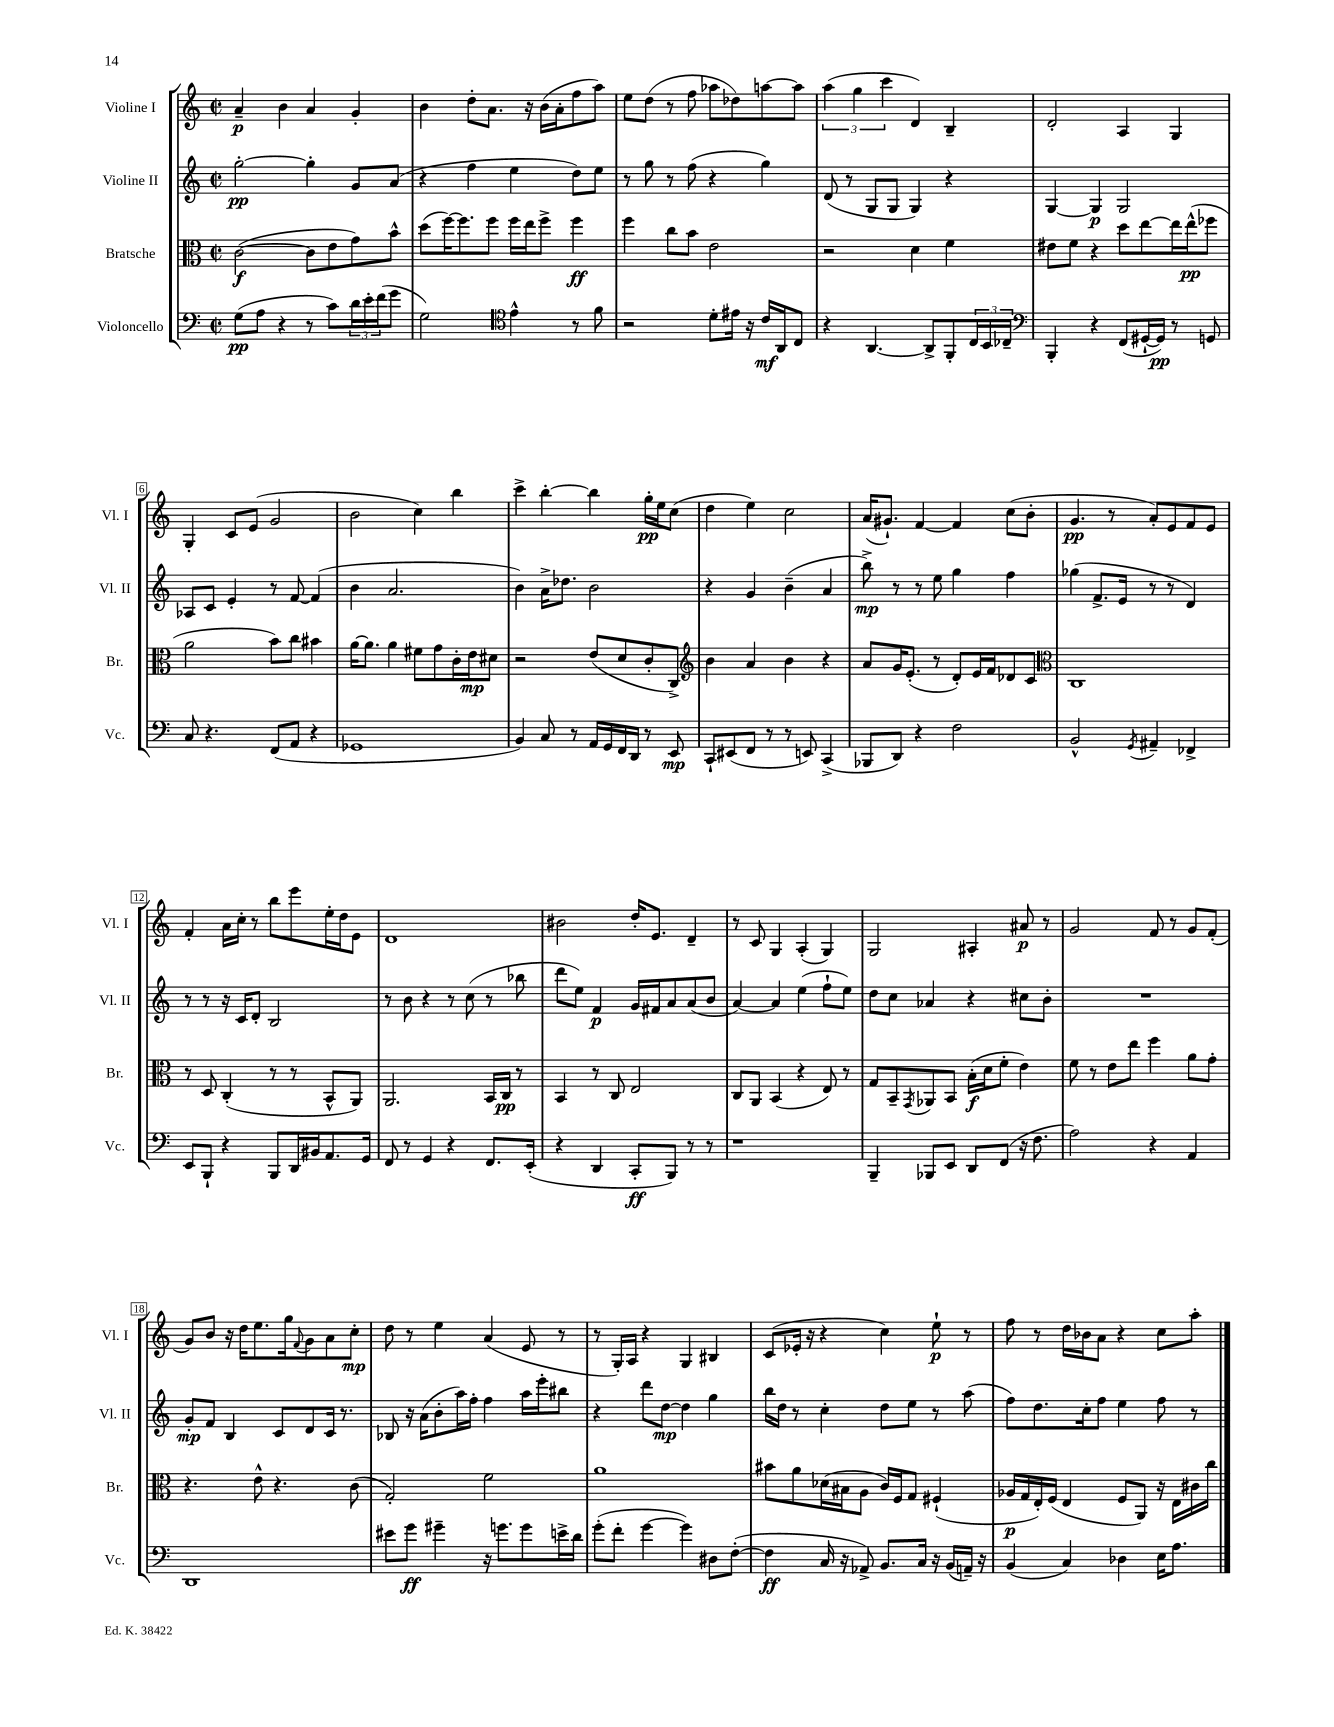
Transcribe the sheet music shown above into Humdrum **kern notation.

**kern	**kern	**kern	**kern
*staff4	*staff3	*staff2	*staff1
*clefF4	*clefC3	*clefG2	*clefG2
*k[]	*k[]	*k[]	*k[]
*M2/2	*M2/2	*M2/2	*M2/2
*met(c|)	*met(c|)	*met(c|)	*met(c|)
(8G	([2c	[2gg'	4a~
8A	.	.	.
4r	.	.	4b
8r	8c]	4gg']	4a
8c)	8e	.	.
24d	8g)	8g	4g'
24e'	.	.	.
(24f	.	.	.
8g	8b^^	(8a	.
=	=	=	=
2G)	(8dd	4r	4b
.	[16ff)	.	.
.	8.ff]	.	.
.	.	4ff	8dd'
.	8ff	.	8.a
*clefC4	*	*	*
4e^^	16ff	4ee	.
.	16ee	.	16r
.	8ff^	.	(16b
.	.	.	16a'
8r	4ff	8dd)	8ff
8f	.	8ee	8aa)
=	=	=	=
2r	4ff	8r	8ee
.	.	8gg	(8dd
.	8cc	8r	8r
.	8b	(8ff	8ff
8d'	2e	4r	8aa-
16e#	.	.	8dd-)
16r	.	.	.
16c	.	4gg)	[8aa
16AA	.	.	.
8C	.	.	8aa]
=	=	=	=
4r	2r	(8d	(6aa
.	.	8r	.
.	.	.	6gg
[4.AA	.	8G	.
.	.	.	6ccc
.	.	8G	.
.	4d	4G)	4d)
8AA^]	.	.	.
8FF'	4f	4r	4B~
24C	.	.	.
24BB	.	.	.
24C-~	.	.	.
=	=	=	=
*clefF4	*	*	*
4BBB'	8e#	[4G	2d'
.	8f	.	.
4r	4r	4G]	.
(8FF	8dd	2G	4A
[16GG#`	[8ee	.	.
16GG#])	.	.	.
8r	16ee]	.	4G
.	(16ee^^	.	.
8GG	8ff-	.	.
=	=	=	=
8C	2a	8A-	4G'
4.r	.	8c	.
.	.	4e'	8c
.	.	.	(8e
(8FF	8b)	8r	2g
8AA	8cc	[8f	.
4r	4b#	(4f]	.
=	=	=	=
1GG-	[16a	4b	2b
.	8.a]	.	.
.	4a	2.a	.
.	8f#	.	4cc)
.	8g	.	.
.	16c'	.	4bb
.	16e	.	.
.	8d#	.	.
=	=	=	=
4BB)	2r	4b)	4ccc^
8C	.	16a^	[4bb'
.	.	8.dd-	.
8r	.	.	.
16AA	(8e	2b	4bb]
16GG	.	.	.
16FF	8d	.	.
16DD	.	.	.
8r	8c'	.	16gg'
.	.	.	16ee
8EE	8C^)	.	(8cc
=	=	=	=
*	*clefG2	*	*
8CC`	4b	4r	4dd
(8EE#	.	.	.
8FF	4a	4g	4ee)
8r	.	.	.
8r	4b	(4b~	2cc
8EE)	.	.	.
(4CC^	4r	4a	.
=	=	=	=
8BBB-	8a	8bb^)	(16a
.	.	.	8.g#`)
8DD)	16g	8r	.
.	(8.e'	.	.
4r	.	8r	[4f
.	8r	8ee	.
2F	8d')	4gg	4f]
.	16e	.	.
.	16f	.	.
.	8d-	4ff	(8cc
.	8c	.	8b'
=	=	=	=
*	*clefC3	*	*
2BB^^	1C	(4gg-	4.g
.	.	8.f^	.
.	.	.	8r
.	.	16e	.
8qGG	.	.	.
4AA#~	.	8r	8a')
.	.	8r	8e
4FF-^	.	4d)	8f
.	.	.	8e
=	=	=	=
8EE	8r	8r	4f'
8BBB`	8D	8r	.
4r	(4C'	16r	16a
.	.	16c	16cc'
.	.	8d'	8r
8BBB	8r	2B	8bb
16DD	8r	.	8eee
16BB#	.	.	.
8.AA	8BB^^	.	16ee'
.	.	.	16dd
.	8AA)	.	8e
16GG	.	.	.
=	=	=	=
8FF	2.AA	8r	1d
8r	.	8b	.
4GG	.	4r	.
4r	.	8r	.
.	.	(8cc	.
8.FF	16BB	8r	.
.	16C	.	.
.	8r	8bb-	.
(16EE'	.	.	.
=	=	=	=
4r	4BB	8ddd	2b#
.	.	8ee)	.
4DD	8r	4f	.
.	8C	.	.
8CC'	2E	16g	16dd'
.	.	16f#	8.e
8BBB)	.	8a	.
8r	.	(8a	4d~
8r	.	8b	.
=	=	=	=
1r	8C	[4a)	8r
.	8AA	.	8c
.	(4BB	4a]	4G
.	4r	(4ee	(4A'
.	8E)	8ff`	4G)
.	8r	8ee)	.
=	=	=	=
4BBB~	8G	8dd	2G
.	8BB~	8cc	.
.	8qGG	.	.
8BBB-	8AA-	4a-	.
8EE	8BB	.	.
8DD	(16B'	4r	4A#'
.	16d	.	.
(8FF	8f'	.	.
16r	4e)	8cc#	8a#
8.F	.	.	.
.	.	8b'	8r
=	=	=	=
2A)	8f	1r	2g
.	8r	.	.
.	8e	.	.
.	8ee	.	.
4r	4ff	.	8f
.	.	.	8r
4AA	8a	.	8g
.	8g'	.	(8f'
=	=	=	=
1DD	4.r	8g'	8g)
.	.	8f	8b
.	.	4B	16r
.	.	.	16dd
.	8e^^	.	8.ee
.	4.r	8c	.
.	.	.	16gg
.	.	.	8qqf
.	.	8d	8g
.	.	16c	8a
.	.	8.r	.
.	(8c	.	8cc'
=	=	=	=
8e#	2G')	8B-	8dd
8g	.	16r	8r
.	.	(16a	.
4g#~	.	8b'	4ee
.	.	16aa)	.
.	.	16ff'	.
16r	2f	4ff	(4a
8.g	.	.	.
8g	.	16aa	8e
.	.	16eee'	.
16e^	.	8bb#	8r
16d	.	.	.
=	=	=	=
(8g'	1a	4r	8r
8f'	.	.	16G')
.	.	.	16A
[4g	.	8ddd	4r
.	.	[8dd	.
4g])	.	4dd]	4G
8D#	.	4gg	4B#
([8F'	.	.	.
=	=	=	=
4F]	8b#	16bb	(8c
.	.	16dd	.
.	8a	8r	16e-'
.	.	.	16r
16C	(16d-	4cc'	4r
16r	16B#	.	.
8AA-^)	8A	.	.
8.BB	16c)	8dd	4cc)
.	16F	.	.
.	8G	8ee	.
16C	.	.	.
16r	(4F#`	8r	8ee`
(16BB	.	.	.
16AA~)	.	(8aa	8r
16r	.	.	.
=	=	=	=
(4BB	16A-	8ff)	8ff
.	16G	.	.
.	16E')	8.dd	8r
.	(16F	.	.
4C)	4E	.	16dd
.	.	16cc'	16b-
.	.	8ff	8a
4D-	8F	4ee	4r
.	8AA)	.	.
16E	16r	8ff	8cc
8.A	16E	.	.
.	16c#	8r	8aa'
.	16cc	.	.
==	==	==	==
*-	*-	*-	*-
